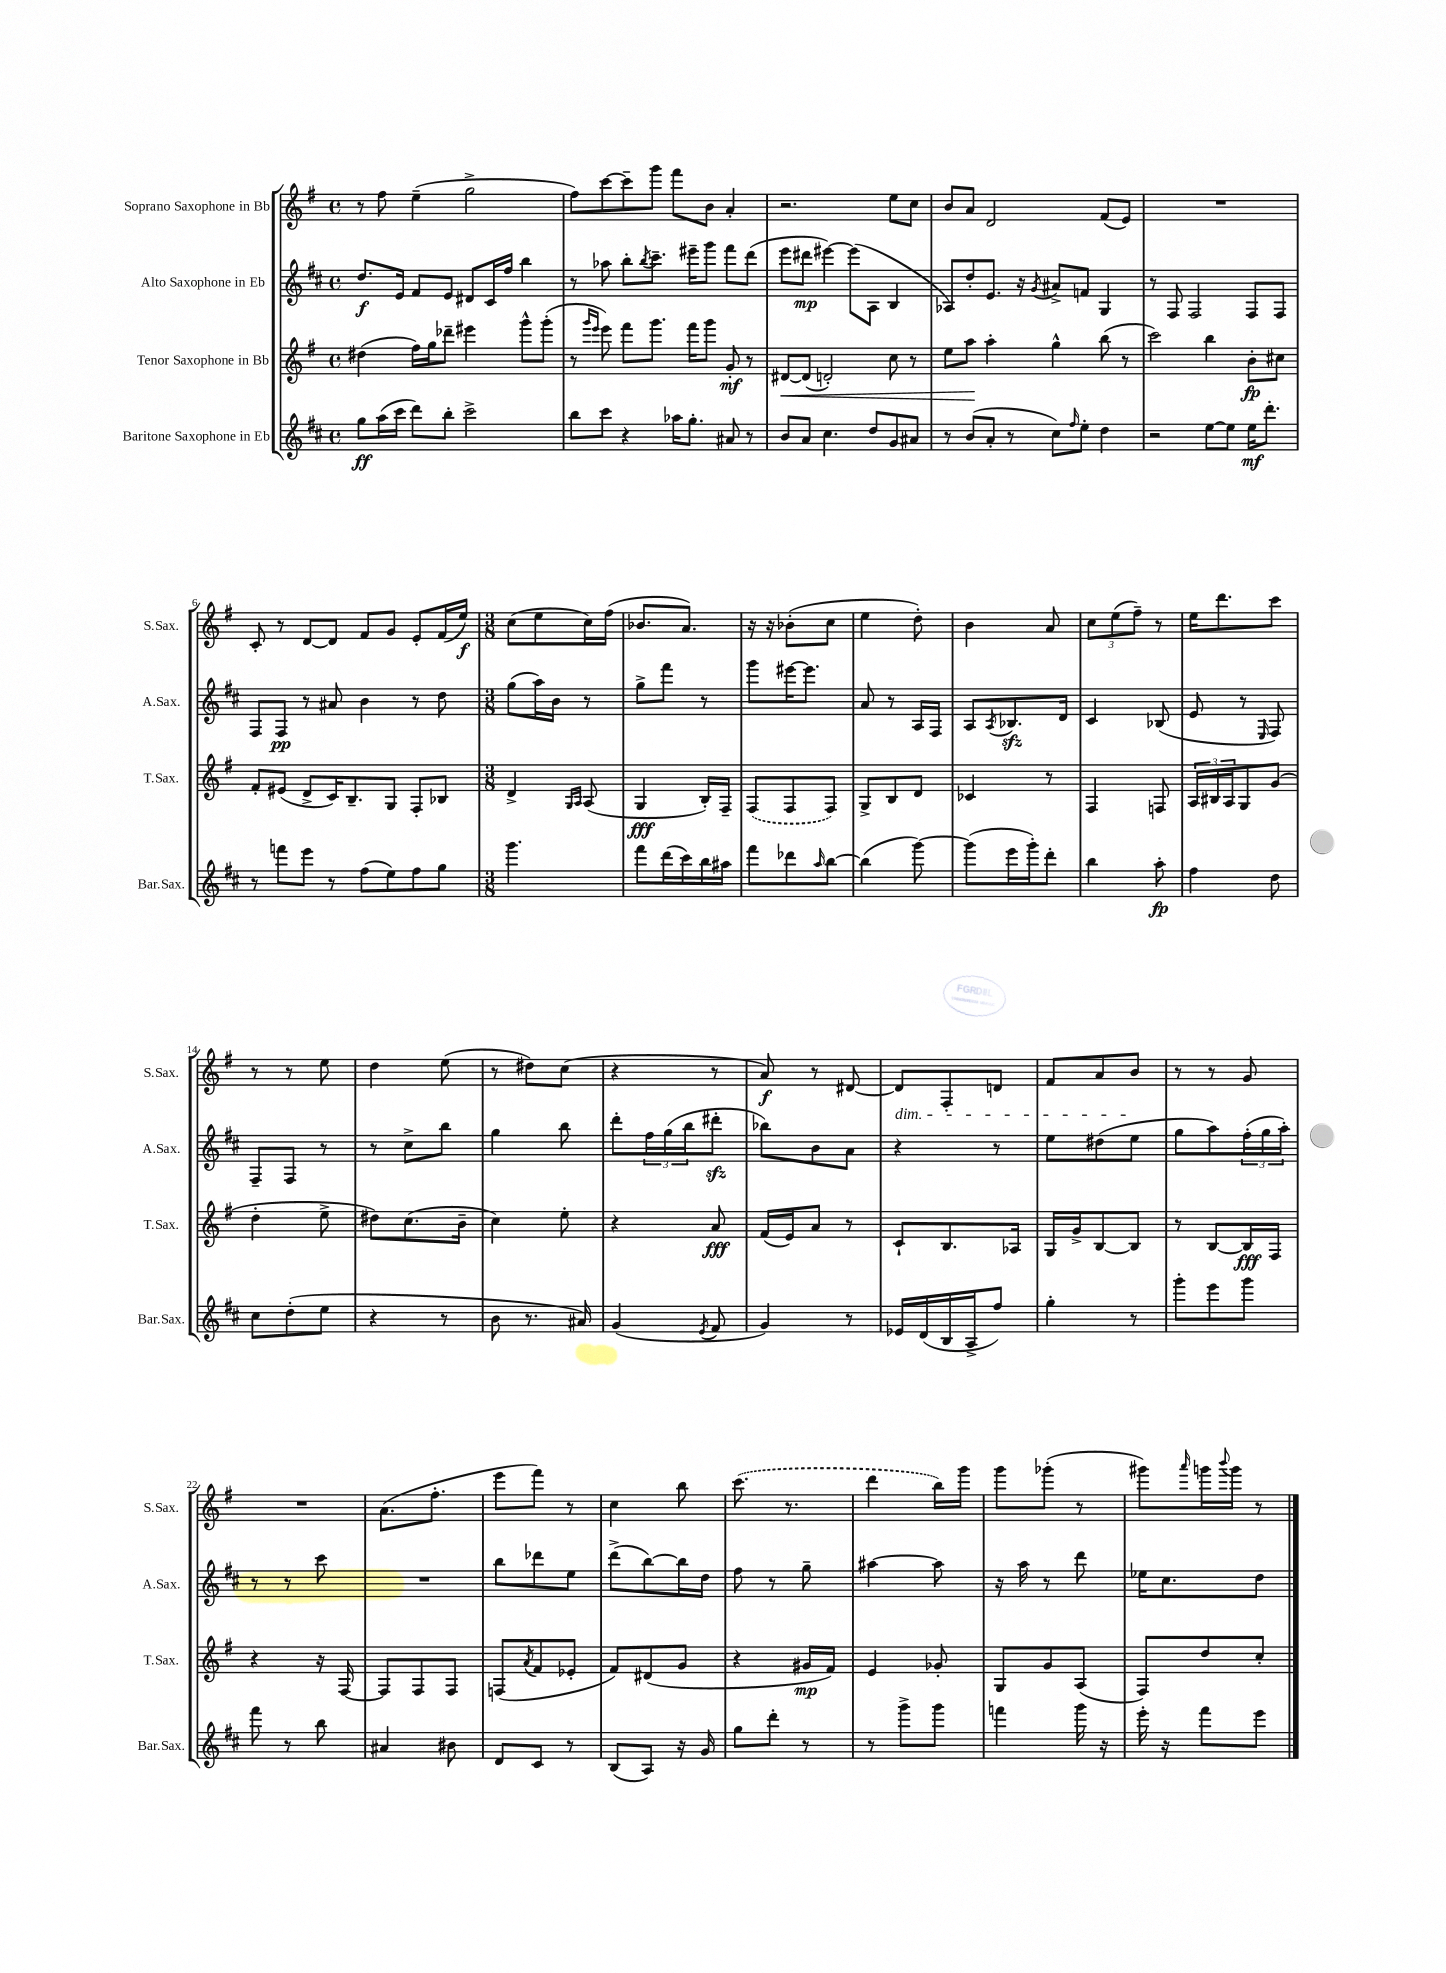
<<
\new StaffGroup <<
\new Staff = "s0" \with { instrumentName = "Soprano Saxophone in Bb" shortInstrumentName = "S.Sax." } {
    \clef treble \key g \major \defaultTimeSignature \time 4/4
    r8 fis''8 e''4--( g''2-> |
    fis''8) c'''8~ c'''8-- g'''8 fis'''8 b'8 a'4-. |
    r2. e''8 c''8 |
    b'8 a'8 d'2 fis'8( e'8) |
    R1 |
    c'8-. r8 d'8~ d'8 fis'8 g'8 e'8-. fis'16( e''16\f) |
    \numericTimeSignature \time 3/8 c''8( e''8 c''16) fis''16( |
    bes'8. a'8.) |
    r16 r16 bes'8-.( c''8 |
    e''4 d''8-.) |
    b'4 a'8 |
    \tuplet 3/2 { c''8 e''8( fis''8--) } r8 |
    e''16 d'''8. c'''8 |
    r8 r8 e''8 |
    d''4 e''8( |
    r8 dis''8) c''8( |
    r4 r8 |
    a'8\f) r8 dis'8~ |
    dis'8\dim fis8-. d'8 |
    fis'8 a'8 b'8\! |
    r8 r8 g'8 |
    R4. |
    a'8.( fis''8.-. |
    e'''8 fis'''8) r8 |
    c''4 b''8 |
    \once \slurDashed c'''8.( r8. |
    d'''4 b''16) g'''16 |
    g'''8 ges'''8-.( r8 |
    gis'''8) \grace { a'''16 } g'''16 \appoggiatura { b'''8 } g'''16 r8 \bar "|." |
}
\new Staff = "s1" \with { instrumentName = "Alto Saxophone in Eb" shortInstrumentName = "A.Sax." } {
    \clef treble \key d \major \defaultTimeSignature \time 4/4
    d''8.\f e'16 fis'8 e'8 dis'8 cis'16 fis''16 b''4 |
    r8 aes''8 b''8-. \acciaccatura { b''8 } cis'''8.-- eis'''16-- g'''8 fis'''8 d'''8( |
    e'''8 dis'''8\mp eis'''4~) eis'''8( a8 b4 |
    aes8) d''8-. e'8. r16 \acciaccatura { g'8 } ais'8-> f'8 g4 |
    r8 fis8 fis2 fis8 fis8 |
    fis8 fis8\pp r8 ais'8 b'4 r8 d''8 |
    \numericTimeSignature \time 3/8 g''8( a''16) b'16 r8 |
    g''8-> fis'''8 r8 |
    g'''8 eis'''16~ eis'''8. |
    a'8 r8 a16 fis16 |
    a8 \acciaccatura { a8 } bes8.\sfz d'16 |
    cis'4 bes8( |
    e'8 r8 \grace { e16 } fis8) |
    fis8-- fis8 r8 |
    r8 cis''8-> b''8 |
    g''4 b''8 |
    d'''8-. \tuplet 3/2 { fis''16 g''16( b''16 } dis'''8-.\sfz |
    bes''8) b'8 a'8 |
    r4 r8 |
    e''8 dis''8( e''8 |
    g''8 a''8) \tuplet 3/2 { fis''16-.( g''16 a''16-.) } |
    r8 r8 cis'''8 |
    R4. |
    b''8 des'''8 e''8 |
    d'''8->( b''8~) b''16 d''16 |
    fis''8 r8 g''8-- |
    ais''4~ ais''8 |
    r16 a''16 r8 d'''8 |
    ees''16 cis''8. d''8 \bar "|." |
}
\new Staff = "s2" \with { instrumentName = "Tenor Saxophone in Bb" shortInstrumentName = "T.Sax." } {
    \clef treble \key g \major \defaultTimeSignature \time 4/4
    dis''4( fis''16) g''16 des'''8-- eis'''4 g'''8-^ g'''8-.( |
    r8 \grace { g'''16 e'''16 } e'''8) fis'''8 g'''8. fis'''16 g'''8 g'8-.\mf r8 |
    dis'8~\< dis'8( d'2-.) c''8 r8 |
    e''8 a''8\! a''4-. g''4-^ b''8( r8 |
    c'''2) b''4 b'8-.\fp cis''8 |
    fis'8-. eis'8( d'8-> c'16) b8.-- g8 fis8-. bes8 |
    \numericTimeSignature \time 3/8 d'4-> \grace { g16 a16 } a8( |
    g4\fff b16-.) fis16-- |
    \once \slurDashed fis8( fis8 fis8) |
    g8-> b8 d'8 |
    ces'4 r8 |
    fis4 f8 |
    \tuplet 3/2 { a16 bis16 a16 } g8 g'8( |
    d''4-. e''8-> |
    dis''8) c''8.( b'16-- |
    c''4) e''8-. |
    r4 a'8\fff |
    fis'16( e'16) a'8 r8 |
    c'8-! b8. aes16 |
    g16 g'16-> b8~ b8 |
    r8 b8~ b16\fff fis16 |
    r4 r16 fis16~ |
    fis8 fis8 fis8 |
    f8( \acciaccatura { a'8 } fis'8 ees'8-. |
    fis'8) dis'8( g'8 |
    r4 gis'16\mp fis'16) |
    e'4 ges'8-. |
    g8 g'8 a8( |
    fis8) d''8 c''8-. \bar "|." |
}
\new Staff = "s3" \with { instrumentName = "Baritone Saxophone in Eb" shortInstrumentName = "Bar.Sax." } {
    \clef treble \key d \major \defaultTimeSignature \time 4/4
    g''8\ff a''16( cis'''16 d'''8) b''8-. cis'''2-> |
    b''8 cis'''8 r4 aes''16 g''8.-. ais'8 r8 |
    b'8 a'8 cis''4. d''8 g'8 ais'8 |
    r8 b'8( a'8-. r8 cis''8) \grace { fis''16 } e''8-. d''4 |
    r2 e''8~ e''8 e''16\mf d'''8.-. |
    r8 f'''8 e'''8 r8 fis''8( e''8) fis''8 g''8 |
    \numericTimeSignature \time 3/8 g'''4. |
    fis'''8 d'''16( cis'''16) b''16 ais''16 |
    fis'''8 des'''8 \grace { a''16 } b''8~ |
    b''4( g'''8~) |
    g'''8( e'''16 g'''16-.) d'''8-. |
    b''4 a''8-.\fp |
    fis''4 d''8 |
    cis''8 d''8-.( e''8 |
    r4 r8 |
    b'8 r8. ais'16) |
    g'4( \acciaccatura { e'8 } fis'8 |
    g'4) r8 |
    ees'16 d'16( b16 a16-> fis''8) |
    g''4-. r8 |
    g'''8-. e'''8 g'''8 |
    fis'''8 r8 b''8 |
    ais'4 bis'8 |
    d'8 cis'8 r8 |
    b8( a8) r16 g'16 |
    g''8 d'''8-. r8 |
    r8 g'''8-> g'''8 |
    f'''4 g'''16 r16 |
    e'''16-. r16 fis'''8 e'''8 \bar "|." |
}
>>
>>
